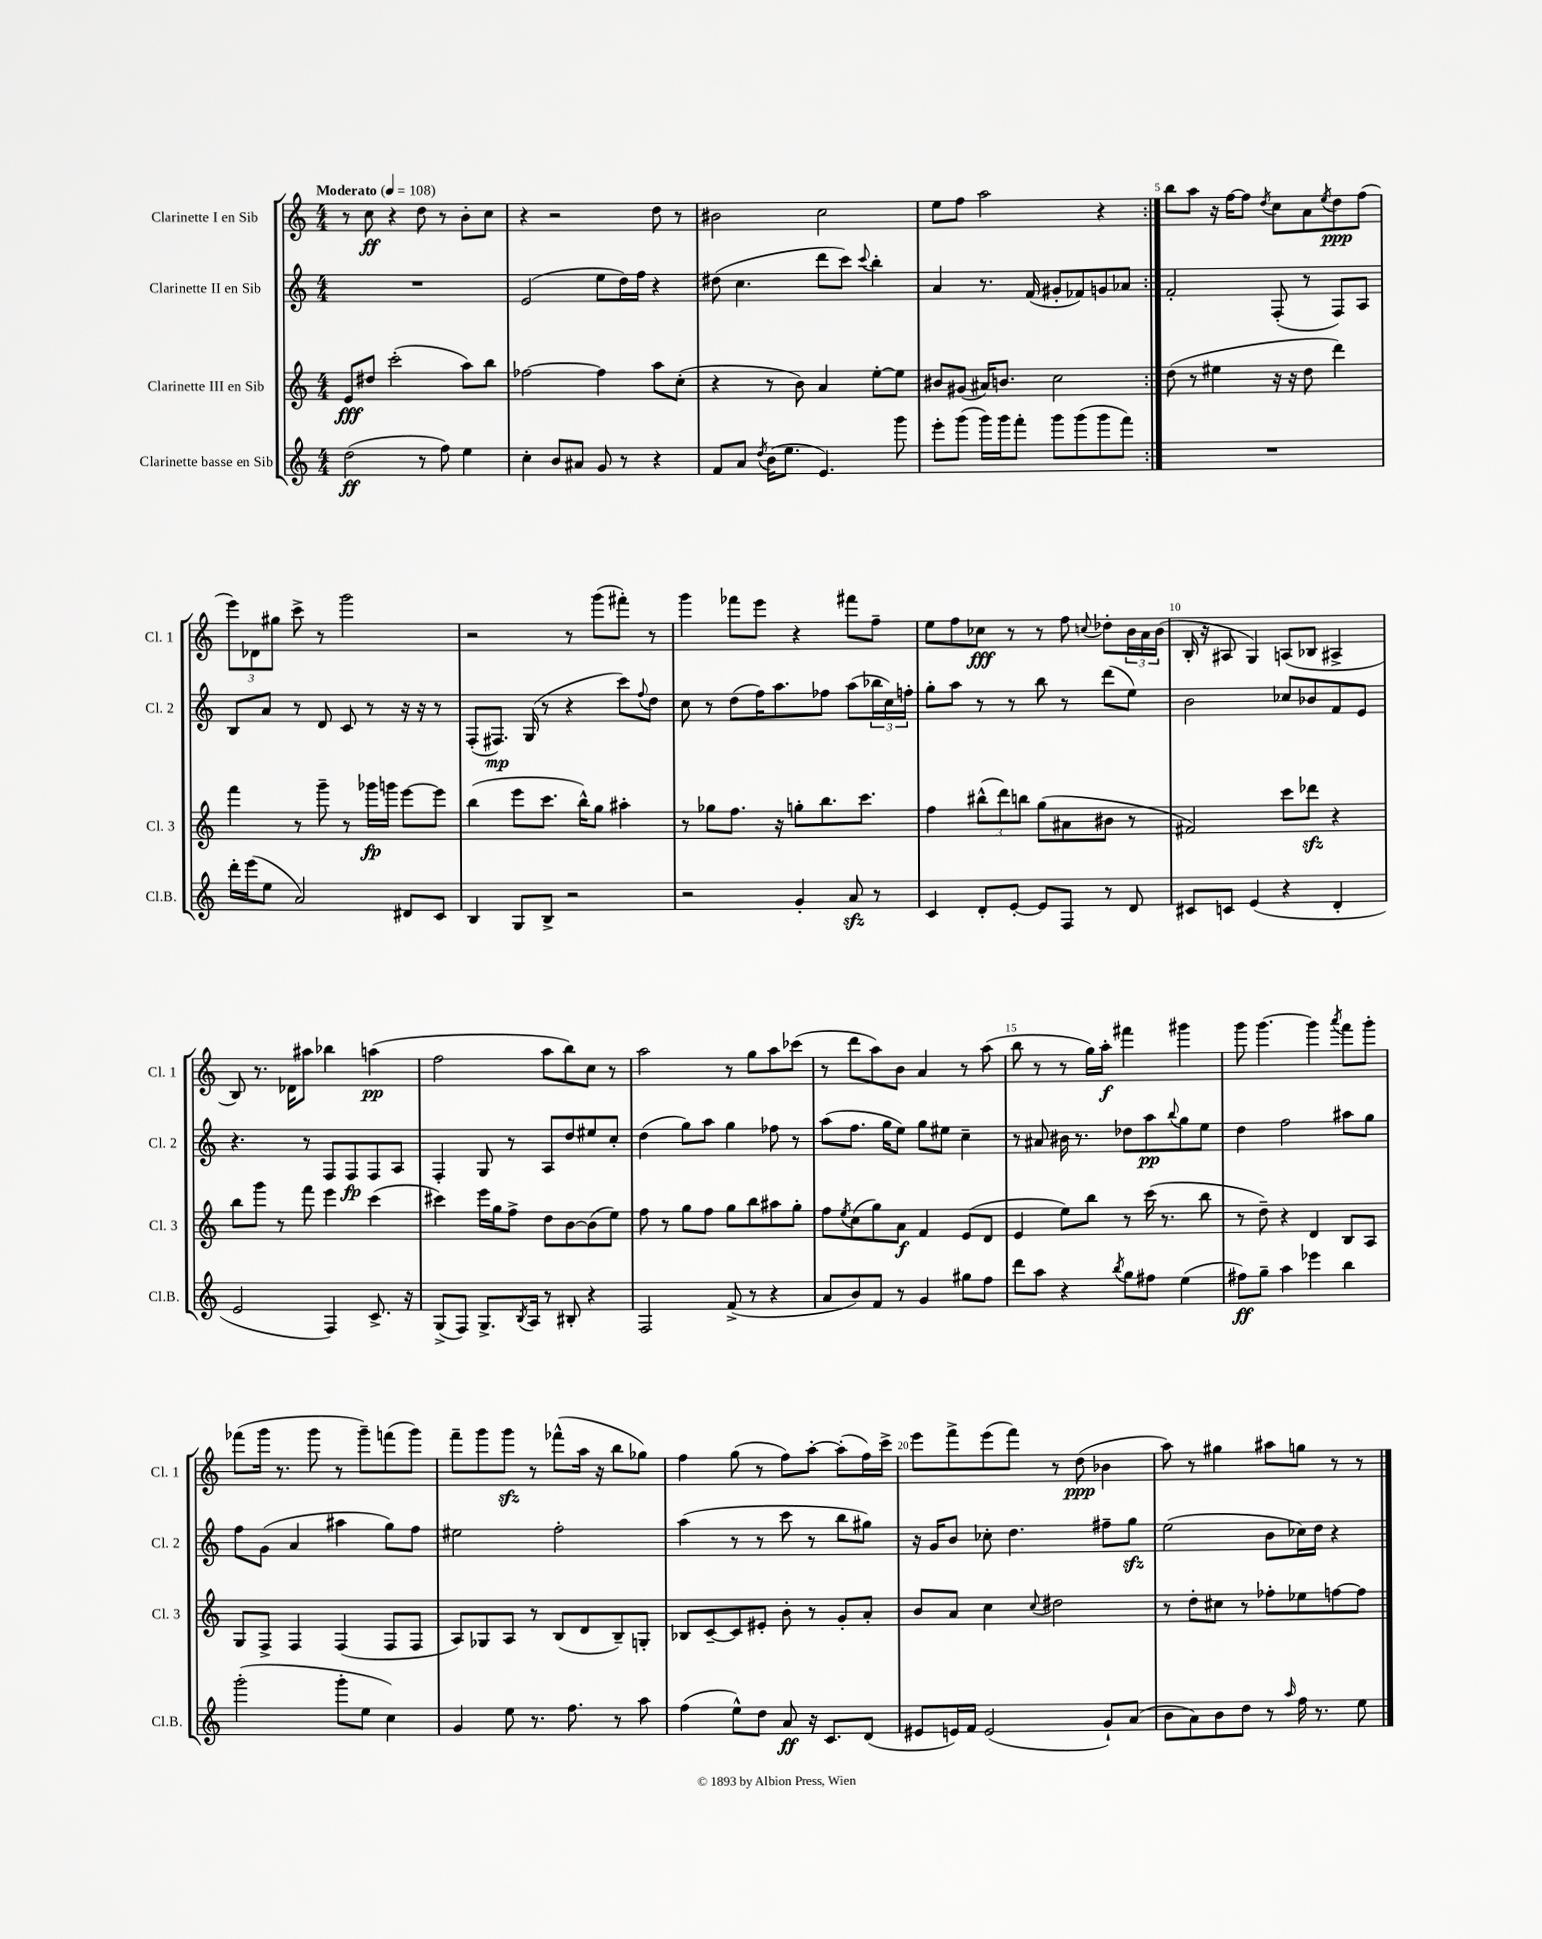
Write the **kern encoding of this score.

**kern	**dynam	**kern	**dynam	**kern	**dynam	**kern	**dynam
*part4	*part4	*part3	*part3	*part2	*part2	*part1	*part1
*staff4	*staff4	*staff3	*staff3	*staff2	*staff2	*staff1	*staff1
*I"Clarinette basse en Sib	*	*I"Clarinette III en Sib	*	*I"Clarinette II en Sib	*	*I"Clarinette I en Sib	*
*I'Cl.B.	*	*I'Cl. 3	*	*I'Cl. 2	*	*I'Cl. 1	*
*clefG2	*	*clefG2	*	*clefG2	*	*clefG2	*
*k[]	*	*k[]	*	*k[]	*	*k[]	*
*M4/4	*	*M4/4	*	*M4/4	*	*M4/4	*
*MM108	*	*MM108	*	*MM108	*	*MM108	*
=1	=1	=1	=1	=1	=1	=1	=1
!	!	!	!	!	!	!LO:TX:a:B:t=Moderato	!
(2dd\	ff	8e/L	fff	1r	.	8r	.
.	.	8dd#X/J	.	.	.	8cc\	ff
.	.	(2ccc'\	.	.	.	4r	.
8r	.	.	.	.	.	8dd\	.
8ff\)	.	.	.	.	.	8r	.
4ee\	.	8aa\L)	.	.	.	8b'\L	.
.	.	8bb\J	.	.	.	8cc\J	.
=2	=2	=2	=2	=2	=2	=2	=2
4cc'\	.	[2ff-X\	.	(2e/	.	4r	.
8b/L	.	.	.	.	.	2r	.
8a#X/J	.	.	.	.	.	.	.
8g/	.	4ff-\]	.	8ee\L	.	.	.
8r	.	.	.	16dd\L)	.	.	.
.	.	.	.	16ff\JJ	.	.	.
4r	.	8aa\L	.	4r	.	8dd\	.
.	.	(8cc'\J	.	.	.	8r	.
=3	=3	=3	=3	=3	=3	=3	=3
8f/L	.	4r	.	(8dd#X\	.	2b#X\	.
8a/J	.	.	.	4.cc\	.	.	.
8qdd/	.	.	.	.	.	.	.
(16b\KL	.	8r	.	.	.	.	.
8.ee\J	.	.	.	.	.	.	.
.	.	8b\)	.	.	.	.	.
4.e/)	.	4a/	.	8ddd\L	.	2cc\	.
.	.	.	.	8ccc\J)	.	.	.
.	.	.	.	8qqccc/	.	.	.
.	.	[8ee'\L	.	4bb'\	.	.	.
8ggg\	.	8ee\J]	.	.	.	.	.
=4	=4	=4	=4	=4	=4	=4	=4
8eee'\L	.	8b#X/L	.	4a/	.	8ee\L	.
(8ggg\J	.	(8g#X/J	.	.	.	8ff\J	.
16ggg\LL)	.	16a#X/KL)	.	8.r	.	2aa\	.
16ggg\J	.	8.bn/J	.	.	.	.	.
8fff'\J	.	.	.	.	.	.	.
.	.	.	.	(16f/	.	.	.
8ggg\L	.	2cc\	.	8g#X'/L	.	.	.
(8ggg\	.	.	.	8f-X/)	.	.	.
8ggg\	.	.	.	8gn/	.	4r	.
8fff\J)	.	.	.	8a-X/J	.	.	.
=5:|!	=5:|!	=5:|!	=5:|!	=5:|!	=5:|!	=5:|!	=5:|!
1r	.	(8dd\	.	2f'/	.	8bb\L	.
.	.	8r	.	.	.	8aa\J	.
.	.	4ee#X\	.	.	.	16r	.
.	.	.	.	.	.	[16ff\KL	.
.	.	.	.	.	.	8ff\J]	.
.	.	.	.	.	.	8qdd/	.
.	.	16r	.	(8F'/	.	8cc\L	.
.	.	16r	.	.	.	.	.
.	.	8dd\	.	8r	.	8a\	.
.	.	.	.	.	.	8qee/	.
.	.	4ddd\)	.	8F/L)	.	8dd\	ppp
.	.	.	.	8A/J	.	(8ff\J	.
!!LO:LB:g=z
=6	=6	=6	=6	=6	=6	=6	=6
16ddd'\LL	.	4fff\	.	8B/L	.	12eee\L)	.
(16eee\J	.	.	.	.	.	.	.
.	.	.	.	.	.	12d-X\	.
8ee\J	.	.	.	8a/J	.	.	.
.	.	.	.	.	.	12gg#X\J	.
2a/)	.	8r	.	8r	.	8ccc^\	.
.	.	8ggg~\	.	8d/	.	8r	.
.	.	8r	.	8c/	.	2ggg\	.
.	.	16ggg-X\LL	fp	8r	.	.	.
.	.	16gggn\JJ	.	.	.	.	.
8d#X/L	.	[8eee\L	.	16r	.	.	.
.	.	.	.	16r	.	.	.
8c/J	.	8eee\J]	.	8r	.	.	.
=7	=7	=7	=7	=7	=7	=7	=7
4B/	.	(4bb\	.	(8F'/L	.	2r	.
.	.	.	.	8.F#X/J)	mp	.	.
8G/L	.	8eee\L	.	.	.	.	.
.	.	.	.	(16G/	.	.	.
8B^/J	.	8.ccc\J	.	8r	.	.	.
2r	.	.	.	4r	.	8r	.
.	.	16bb^^\KL)	.	.	.	.	.
.	.	8gg\J	.	.	.	(8ggg\L	.
.	.	4aa#X'\	.	8ccc\L)	.	8fff#X'\J)	.
.	.	.	.	8qqff/	.	.	.
.	.	.	.	8dd\J	.	8r	.
=8	=8	=8	=8	=8	=8	=8	=8
2r	.	8r	.	8cc\	.	4ggg\	.
.	.	8gg-X\L	.	8r	.	.	.
.	.	8.ff\J	.	(8dd\L	.	8fff-X\L	.
.	.	.	.	16ff\K)	.	8eee\J	.
.	.	16r	.	8.aa\	.	.	.
4g'/	.	8ggn'\L	.	.	.	4r	.
.	.	8.bb\	.	8ff-X\J	.	.	.
8azz/	.	.	.	(8aa\L	.	8fff#X\L	.
.	.	8.ccc\J	.	.	.	.	.
8r	.	.	.	24bb-X\L	.	8ff~\J	.
.	.	.	.	24cc\)	.	.	.
.	.	.	.	24ffn'\JJ	.	.	.
=9	=9	=9	=9	=9	=9	=9	=9
4c/	.	4ff\	.	8gg'\L	.	8ee\L	.
.	.	.	.	8aa\J	.	8ff\	.
8d'/L	.	(12bb#X^^\L	.	8r	.	8cc-X\J	fff
.	.	12ddd\)	.	.	.	.	.
[8e'/J	.	.	.	8r	.	8r	.
.	.	12bbn\J	.	.	.	.	.
8e/L]	.	(8gg\L	.	8bb\	.	8r	.
8F/J	.	8a#X\	.	8r	.	8ff\	.
.	.	.	.	.	.	8qqccn/	.
8r	.	8b#X\J	.	(8ddd\L	.	8dd-X'\L	.
8d/	.	8r	.	8ee\J)	.	24b\L	.
.	.	.	.	.	.	24a\	.
.	.	.	.	.	.	(24b\JJ	.
=10	=10	=10	=10	=10	=10	=10	=10
8c#X/L	.	2f#X/)	.	2b\	.	16B'/	.
.	.	.	.	.	.	16r	.
8cn/J	.	.	.	.	.	8A#X/	.
(4e/	.	.	.	.	.	4G/)	.
4r	.	8ccc\L	.	8cc-X/L	.	(8An/L	.
.	.	8ddd-Xzz\J	.	8b-X/	.	8B-X/J	.
4d'/	.	4r	.	8f/	.	4A#X^/	.
.	.	.	.	8e/J	.	.	.
!!LO:LB:g=z
=11	=11	=11	=11	=11	=11	=11	=11
2e/	.	8bb\L	.	4.r	.	8B/)	.
.	.	8ggg\J	.	.	.	8.r	.
.	.	8r	.	.	.	.	.
.	.	.	.	.	.	16d-X\KL	.
.	.	8fff\	.	8r	.	8aa#X\J	.
4F/)	.	4eee\	.	8F/L	.	4bb-X\	.
.	.	.	.	8F/	fp	.	.
8.c^/	.	(4ccc\	.	8F/	.	(4aan\	pp
.	.	.	.	8A/J	.	.	.
16r	.	.	.	.	.	.	.
=12	=12	=12	=12	=12	=12	=12	=12
(8G^/L	.	4ccc#X\)	.	4F'/	.	2ff\	.
8F/J)	.	.	.	.	.	.	.
8.G^/L	.	16eee\LL	.	8G/	.	.	.
.	.	16gg\J	.	.	.	.	.
.	.	8ff^\J	.	8r	.	.	.
8qB/	.	.	.	.	.	.	.
16A/Jk	.	.	.	.	.	.	.
8r	.	8dd\L	.	8A/L	.	8aa\L	.
8B#X'/	.	[8b\	.	8dd/	.	8bb\)	.
4r	.	(8b\]	.	8ee#X/	.	8cc\J	.
.	.	8ee\J)	.	8cc'/J	.	8r	.
=13	=13	=13	=13	=13	=13	=13	=13
2F/	.	8ff\	.	(4dd\	.	2aa\	.
.	.	8r	.	.	.	.	.
.	.	8gg\L	.	8gg\L)	.	.	.
.	.	8ff\J	.	8aa\J	.	.	.
(8f^/	.	8gg\L	.	4gg\	.	8r	.
8r	.	8bb\	.	.	.	8gg\L	.
4r	.	8aa#X\	.	8ff-X\	.	8aa\	.
.	.	8gg'\J	.	8r	.	(8ccc-X\J	.
=14	=14	=14	=14	=14	=14	=14	=14
8a/L	.	8ff\L	.	(8aa\L	.	8r	.
.	.	8qee/	.	.	.	.	.
8b/)	.	(8cc\	.	8.ff\J	.	8ddd\L	.
8f/J	.	8gg\)	.	.	.	8aa\)	.
.	.	.	.	16gg\KL	.	.	.
8r	.	8a\J	f	8ee\J)	.	8b\J	.
4g/	.	4f/	.	8gg\L	.	4a/	.
.	.	.	.	8ee#X\J	.	.	.
8gg#X\L	.	(8e/L	.	4cc~\	.	8r	.
8ff\J	.	8d/J	.	.	.	(8aa\	.
=15	=15	=15	=15	=15	=15	=15	=15
8ddd\L	.	4e/	.	8r	.	8bb\	.
8aa\J	.	.	.	8a#X/	.	8r	.
4r	.	8ee\L)	.	16b#X\	.	8r	.
.	.	.	.	8.r	.	.	.
.	.	8bb\J	.	.	.	16gg\LL)	.
.	.	.	.	.	.	16aa'\JJ	f
8qbb/	.	.	.	.	.	.	.
8gg\L	.	8r	.	8dd-X\L	.	4fff#X\	.
8ff#X\J	.	(16ccc\	.	8aa\	pp	.	.
.	.	8.r	.	.	.	.	.
.	.	.	.	8qqbb/	.	.	.
(4ee\	.	.	.	8gg\	.	4ggg#X\	.
.	.	8bb\	.	8ee\J	.	.	.
=16	=16	=16	=16	=16	=16	=16	=16
8ff#X\L)	ff	8r	.	4dd\	.	8ggg\	.
8gg~\J	.	8dd~\)	.	.	.	[4.ggg\	.
4aa\	.	4r	.	2ff\	.	.	.
4eee-X\	.	4d/	.	.	.	4ggg\]	.
.	.	.	.	.	.	8qaaa/	.
4bb\	.	8B/L	.	8aa#X\L	.	8fff\L	.
.	.	8A/J	.	8gg\J	.	8ggg'\J	.
!!LO:LB:g=z
=17	=17	=17	=17	=17	=17	=17	=17
(2ggg'\	.	8G/L	.	8ff\L	.	(8fff-X\L	.
.	.	8F^/J	.	(8g\J	.	16ggg\Jk	.
.	.	.	.	.	.	8.r	.
.	.	4F/	.	4a/	.	.	.
.	.	.	.	.	.	8ggg\	.
8ggg'\L	.	(4F/	.	4aa#X\	.	8r	.
8ee\J	.	.	.	.	.	8ggg~\L)	.
4cc\)	.	8F/L	.	8gg\L)	.	(8fffn\	.
.	.	8F/J	.	8ff\J	.	8ggg\J)	.
=18	=18	=18	=18	=18	=18	=18	=18
4g/	.	8A/L)	.	2ee#X\	.	8fff~\L	.
.	.	8G-X/	.	.	.	8ggg\	.
8ee\	.	8A/J	.	.	.	8gggzz\J	.
8.r	.	8r	.	.	.	8r	.
.	.	(8B/L	.	2ff'\	.	(8fff-X^^\L	.
8.ff\	.	.	.	.	.	.	.
.	.	8d/	.	.	.	16aa\Jk	.
.	.	.	.	.	.	16r	.
8r	.	8B~/)	.	.	.	8bb\L	.
8aa\	.	8Gn'/J	.	.	.	8gg-X\J)	.
=19	=19	=19	=19	=19	=19	=19	=19
(4ff\	.	8B-X/L	.	(4aa\	.	4ff\	.
.	.	[8c~/	.	.	.	.	.
8ee^^\L)	.	8c/]	.	8r	.	(8gg\	.
8dd\J	.	8e#X'/J	.	8r	.	8r	.
8a/	ff	8b'\	.	8ccc\	.	8ff\L)	.
16r	.	8r	.	8r	.	[8aa'\J	.
8.c/L	.	.	.	.	.	.	.
.	.	8g'/L	.	8bb\L	.	(8aa'\L]	.
(8d/J	.	8a'/J	.	8gg#X\J)	.	16ff\L)	.
.	.	.	.	.	.	16ccc^\JJ	.
=20	=20	=20	=20	=20	=20	=20	=20
8e#X/L	.	8b/L	.	16r	.	8eee\L	.
.	.	.	.	16g/KL	.	.	.
16en/L)	.	8a/J	.	8b/J	.	8fff^\	.
16f/JJ	.	.	.	.	.	.	.
(2e/	.	4cc\	.	8cc-X'\	.	(8eee\	.
.	.	.	.	4.dd\	.	8fff\J)	.
.	.	8qqcc/	.	.	.	.	.
.	.	2dd#X\	.	.	.	8r	.
.	.	.	.	.	.	(8dd\	ppp
8g`/L)	.	.	.	8ff#X~\L	.	4b-X\	.
(8a/J	.	.	.	8ggzz\J	.	.	.
=21	=21	=21	=21	=21	=21	=21	=21
8b\L	.	8r	.	(2ee\	.	8aa\)	.
8a\)	.	8dd'\L	.	.	.	8r	.
8b\	.	8cc#X\J	.	.	.	4gg#X\	.
8dd\J	.	8r	.	.	.	.	.
8r	.	8ff-X'\L	.	8b\L	.	8aa#X\L	.
16qqaa/	.	.	.	.	.	.	.
16ff\	.	8ee-X\	.	16cc-X\L)	.	8ggn\J	.
8.r	.	.	.	16dd\JJ	.	.	.
.	.	[8ffn\	.	4r	.	8r	.
8ee\	.	8ff\J]	.	.	.	8r	.
==	==	==	==	==	==	==	==
*-	*-	*-	*-	*-	*-	*-	*-
